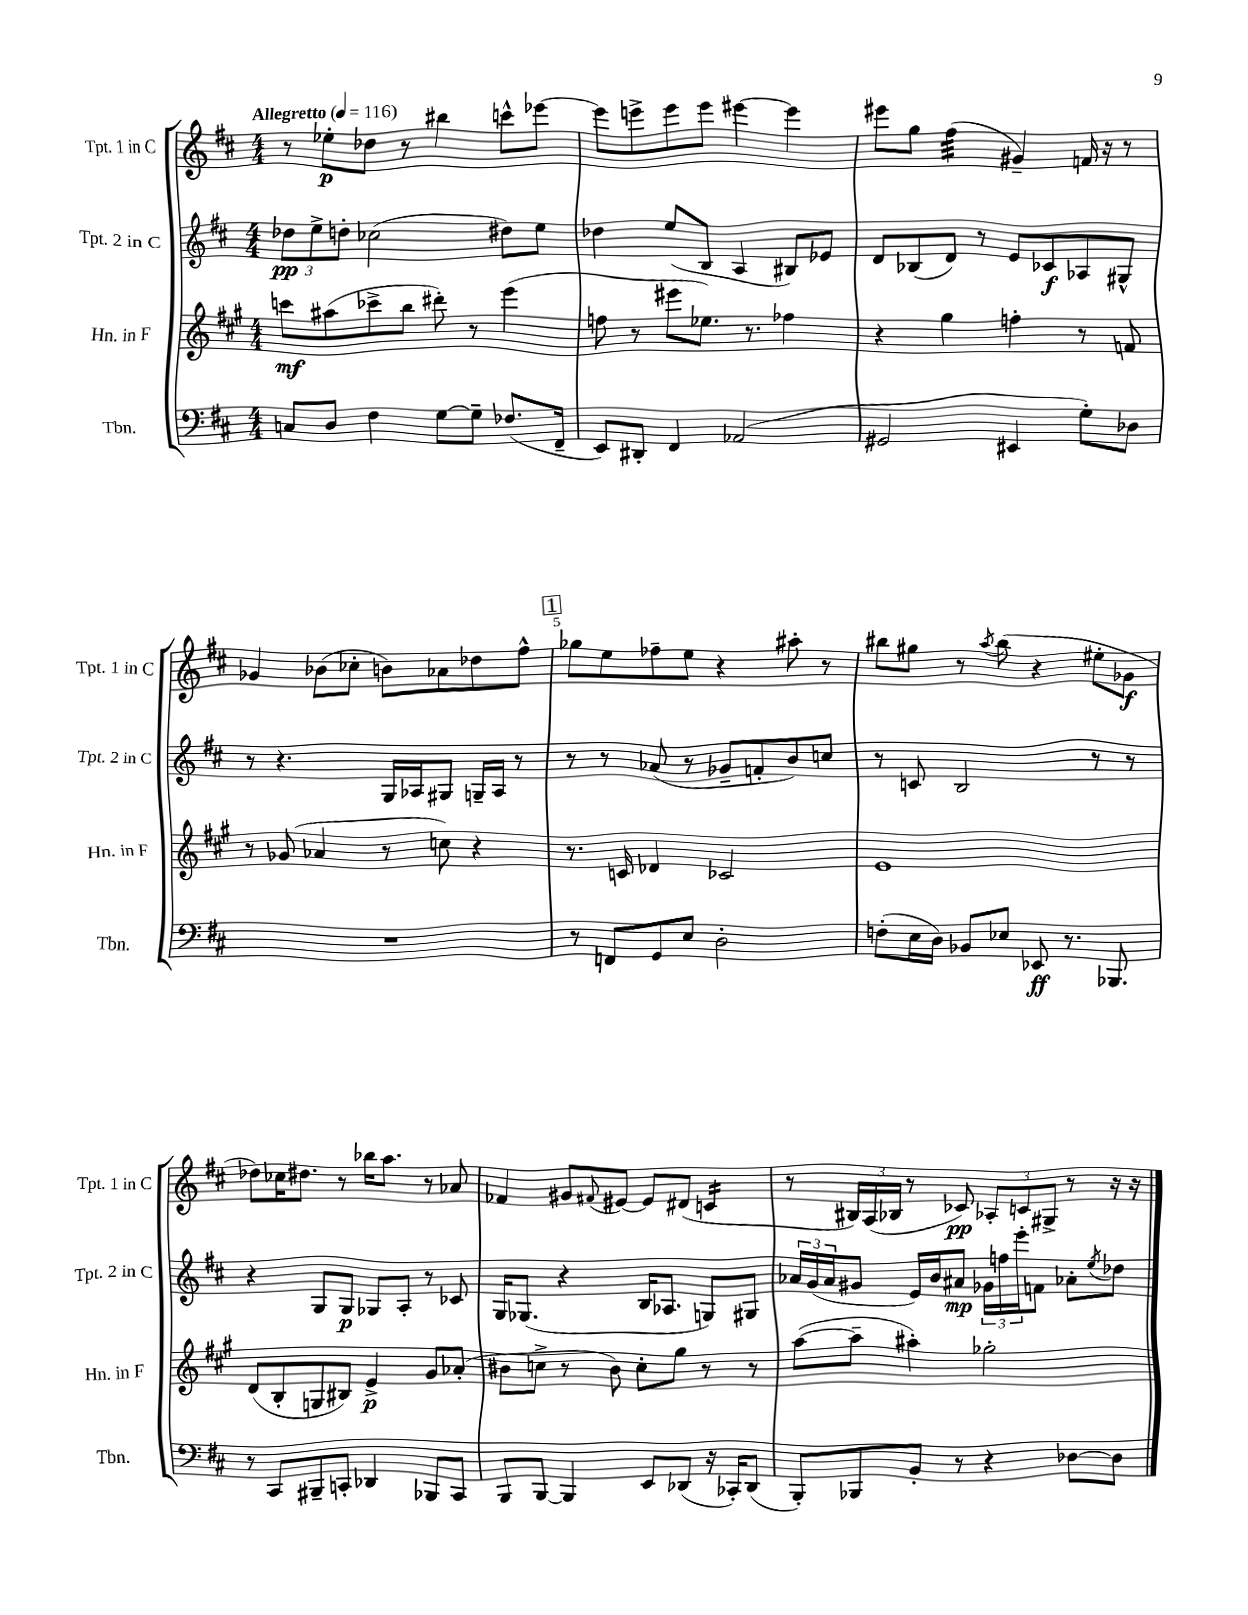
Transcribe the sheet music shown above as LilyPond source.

<<
\new StaffGroup <<
\new Staff = "s0" \with { instrumentName = "Tpt. 1 in C" shortInstrumentName = "Tpt. 1 in C" } {
    \clef treble \key d \major \numericTimeSignature \time 4/4 \tempo "Allegretto" 4 = 116
    r8 ees''8-.\p des''8 r8 bis''4 c'''8-^ ees'''8~ |
    ees'''8 e'''8-> e'''8 e'''8 eis'''4~ eis'''4 |
    eis'''8 g''8 fis''4:32( gis'4--) f'16 r16 r8 |
    ges'4 bes'8( ces''8-. b'8) aes'8 des''8 fis''8-^ |
    \mark \markup { \box "1" } ges''8 e''8 fes''8-- e''8 r4 ais''8-. r8 |
    bis''8 gis''8 r8 \acciaccatura { a''8 } bis''8( r4 eis''8-. ges'8\f |
    des''8) ces''16 dis''8. r8 bes''16 a''8. r8 aes'8 |
    fes'4 gis'8 \appoggiatura { fis'8 } eis'8~ eis'8 dis'8( c'4:16 |
    r8 \tuplet 3/2 { bis16) a16( bes16 } r8 ces'8\pp) \tuplet 3/2 { aes8-. c'8 gis8-> } r8 r16 r16 \bar "|." |
}
\new Staff = "s1" \with { instrumentName = "Tpt. 2 in C" shortInstrumentName = "Tpt. 2 in C" } {
    \clef treble \key d \major \numericTimeSignature \time 4/4
    \tuplet 3/2 { des''8\pp e''8-> d''8-. } ces''2( dis''8) e''8 |
    des''4 e''8( b8 a4 bis8) ees'8 |
    d'8 bes8( d'8) r8 e'8 ces'8\f aes8 gis8-^ |
    r8 r4. g16 aes16 gis8 g16-- aes16 r8 |
    \mark \markup { \box "1" } r8 r8 aes'8( r8 ges'8-- f'8-. b'8) c''8 |
    r8 c'8 b2 r8 r8 |
    r4 g8 g8\p ges8 a8-. r8 ces'8 |
    g16 ges8.( r4 b16 aes8. g8) gis8 |
    \tuplet 3/2 { aes'16 g'16( aes'16 } gis'8 e'16) b'16 ais'8\mp \tuplet 3/2 { ges'16 f''16 e'''16-. } f'8 aes'8-. \acciaccatura { e''8 } des''8 \bar "|." |
}
\new Staff = "s2" \with { instrumentName = "Hn. in F" shortInstrumentName = "Hn. in F" } {
    \clef treble \key a \major \numericTimeSignature \time 4/4
    c'''8\mf ais''8( ces'''8-> b''8 dis'''8-.) r8 e'''4( |
    f''8 r8 eis'''8 ees''8.) r8. fes''4 |
    r4 gis''4 f''4-. r8 f'8 |
    r8 ges'8( aes'4 r8 c''8) r4 |
    \mark \markup { \box "1" } r8. c'16 des'4 ces'2 |
    e'1 |
    d'8( b8-. g8 bis8) e'4->\p gis'8 aes'8-.( |
    bis'8 c''8-> r8 bis'8) c''8-. gis''8 r8 r8 |
    a''8~( a''8-- ais''4-.) ges''2-. \bar "|." |
}
\new Staff = "s3" \with { instrumentName = "Tbn." shortInstrumentName = "Tbn." } {
    \clef bass \key d \major \numericTimeSignature \time 4/4
    c8 d8 fis4 g8~ g8-- fes8.( fis,16-- |
    e,8) dis,8-. fis,4 aes,2( |
    gis,2 eis,4 g8-.) des8 |
    R1 |
    \mark \markup { \box "1" } r8 f,8 g,8 e8 d2-. |
    f8-.( e16 d16) bes,8 ees8 ees,8\ff r8. bes,,8. |
    r8 cis,8 bis,,8-- c,8-. des,4 bes,,8 c,8 |
    b,,8 b,,8~ b,,4 e,8 des,8( r16 ces,16-.) des,8( |
    b,,8-.) bes,,8 b,8-. r8 r4 des8~ des8 \bar "|." |
}
>>
>>
\layout { \context { \Score \override BarNumber.break-visibility = ##(#f #t #t) barNumberVisibility = #(every-nth-bar-number-visible 5) } }
